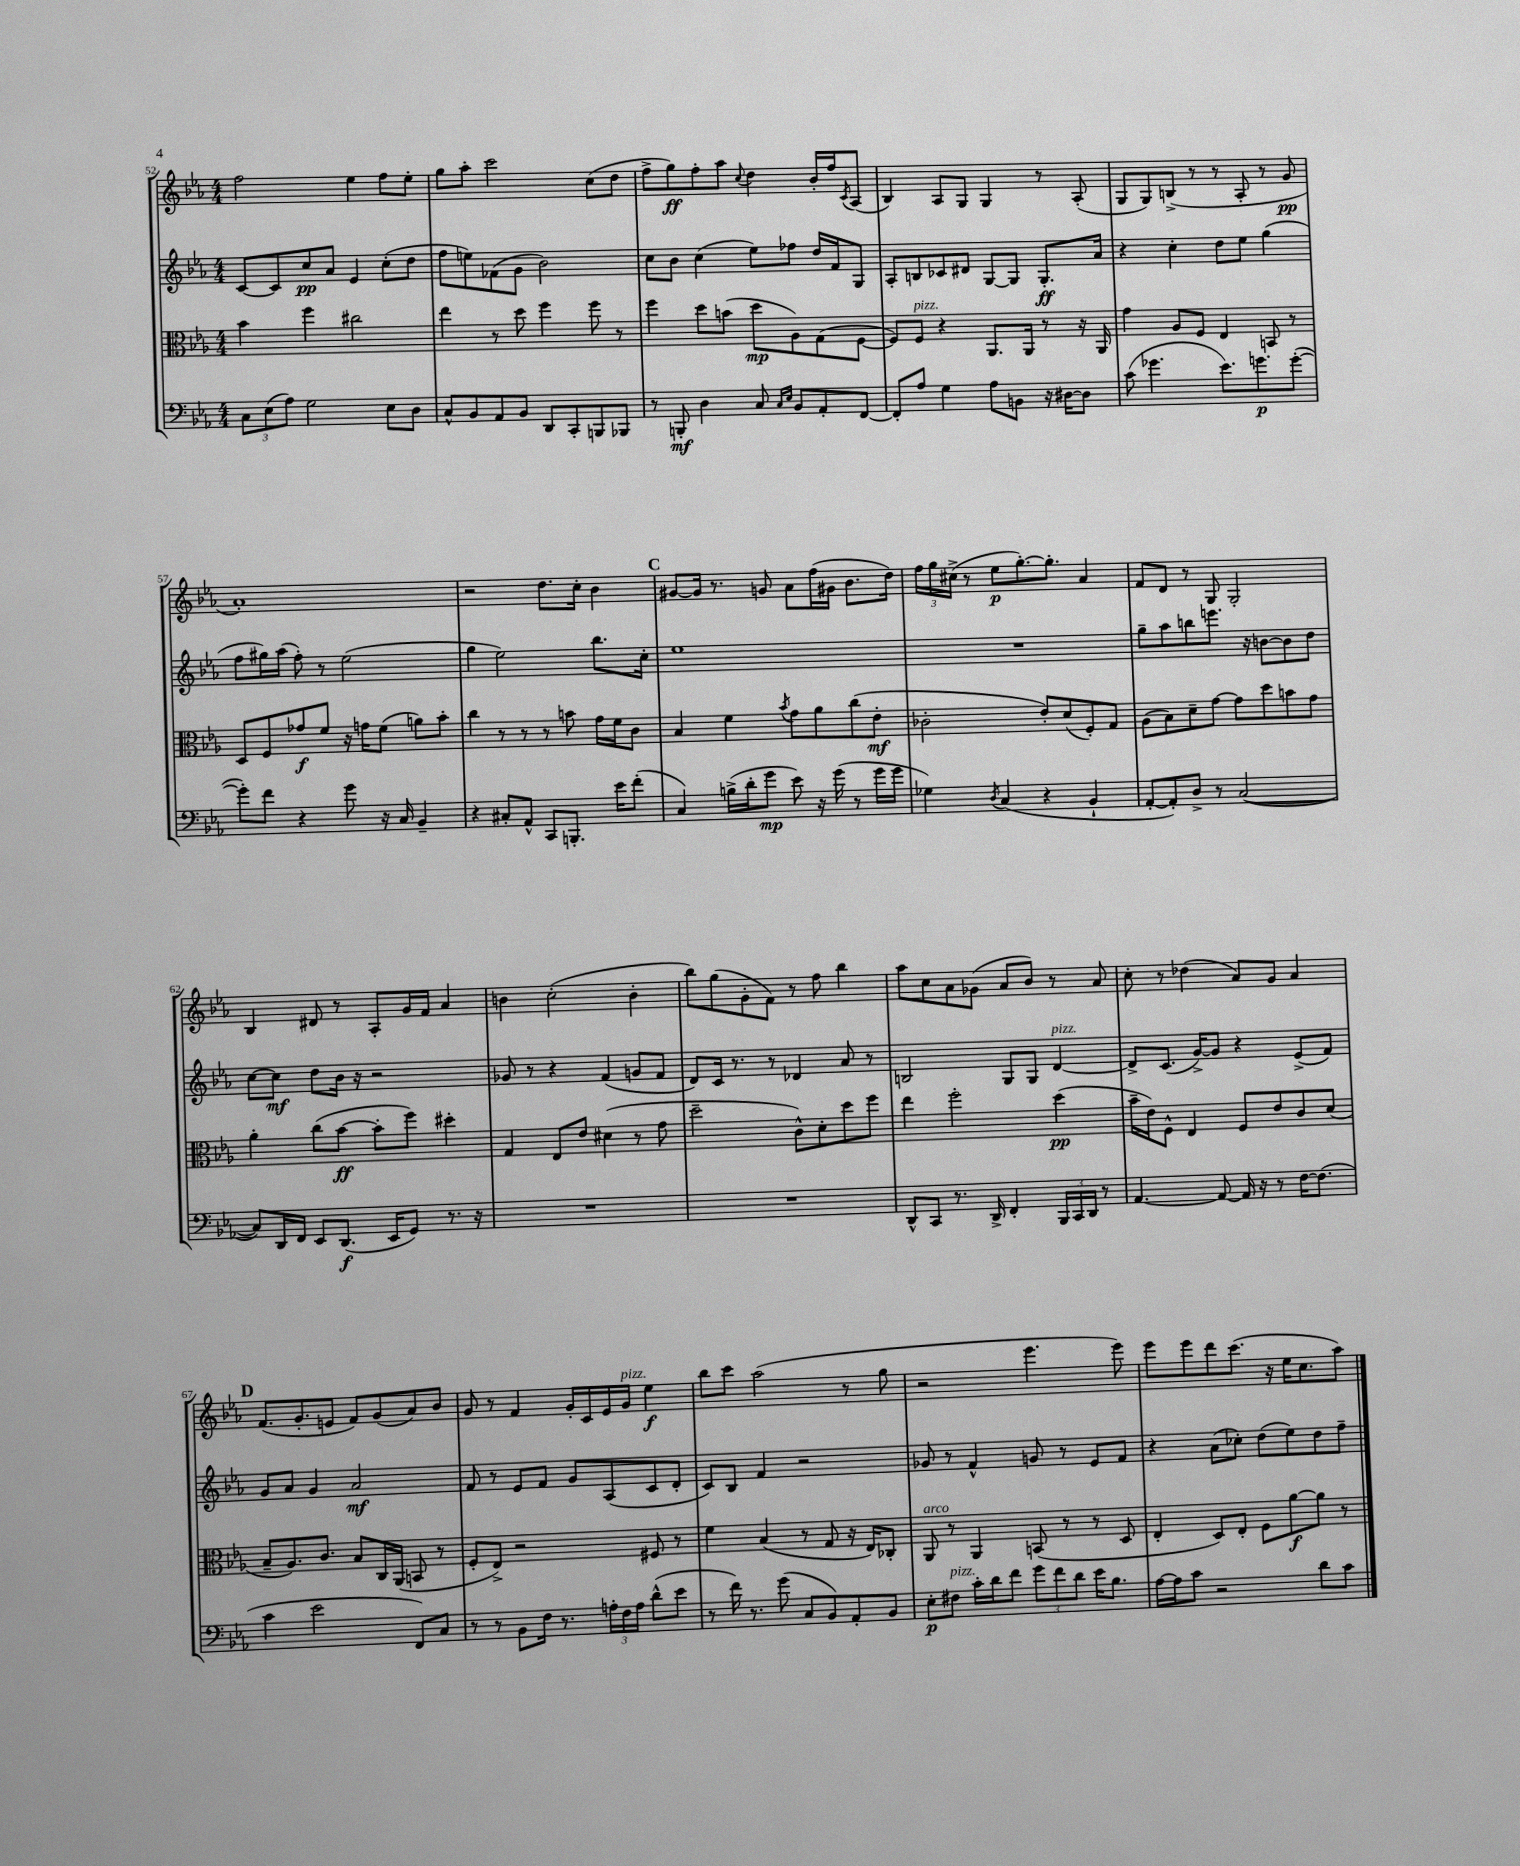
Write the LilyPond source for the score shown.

<<
\new StaffGroup <<
\new Staff = "s0" {
    \clef treble \key ees \major \numericTimeSignature \time 4/4
    f''2 ees''4 f''8 ees''8-. |
    g''8 aes''8-. c'''2 c''8( d''8 |
    f''8-> g''8\ff) f''8-. aes''8 \appoggiatura { c''8 } d''4 bes'16-. f''16 \acciaccatura { c'8 } aes8( |
    bes4) aes8 g8 g4 r8 aes8-.( |
    g8 g8) b8->( r8 r8 aes8-. r8 g'8\pp |
    aes'1-.) |
    r2 d''8. c''16-. bes'4 |
    \mark \markup { \bold "C" } gis'8~ gis'16 r8. g'8 aes'8 f''16( gis'16 bes'8. d''16) |
    \tuplet 3/2 { f''16 g''16 cis''16->( } r8 ees''8\p g''8.~-.) g''8.-. aes'4 |
    f'8 d'8 r8 g8 g2-. |
    bes4 dis'8 r8 aes8-. g'16 f'16 aes'4 |
    b'4 c''2-.( b'4-. |
    bes''8) g''8( g'8-. f'8) r8 f''8 bes''4 |
    aes''8 c''8 aes'8 ges'8( aes'8 bes'8) r8 aes'8 |
    c''8-. r8 des''4( aes'8) g'8 aes'4 |
    \mark \markup { \bold "D" } f'8.( g'8.-. e'8 f'8) g'8( aes'8) bes'8 |
    g'8 r8 f'4 g'16-. c'16 ees'16 g'16^\markup { \italic "pizz." } ees''4\f |
    bes''8 c'''8 aes''2( r8 g''8 |
    r2 ees'''4. ees'''8) |
    ees'''8 ees'''8 d'''8 c'''8.( r16 ees''16 c''8. aes''8) \bar "|." |
}
\new Staff = "s1" {
    \clef treble \key ees \major \numericTimeSignature \time 4/4
    c'8~ c'8 c''8\pp aes'8 ees'4 c''8-.( d''8 |
    f''8 e''8) fes'8( g'8 bes'2) |
    c''8 bes'8 c''4( ees''8) fes''8 d''16 f'16 g8 |
    aes8-. b8 ces'8 dis'8 g8~ g8 g8.-.\ff aes'16 |
    r4 c''4-. d''8 ees''8 g''4( |
    f''8 gis''16) aes''16( f''8-.) r8 ees''2( |
    g''4 ees''2) bes''8. c''16-. |
    \mark \markup { \bold "C" } ees''1 |
    R1 |
    g''8-- aes''8 b''8 e'''8. r16 b'8~ b'8 d''8 |
    c''8~ c''8\mf d''8 bes'16 r16 r2 |
    ges'8 r8 r4 f'4( g'8 f'8 |
    d'8) c'16 r8. r8 des'4 aes'8 r8 |
    b2 g8 g8 d'4~^\markup { \italic "pizz." } |
    d'8-> c'8.( g'16~->) g'8 r4 ees'8->( f'8) |
    \mark \markup { \bold "D" } g'8 aes'8 g'4 aes'2\mf |
    f'8 r8 ees'8 f'8 g'8 aes8( c'8 d'8-. |
    c'8) bes8 f'4 r2 |
    ges'8 r8 f'4-^ g'8 r8 ees'8 f'8 |
    r4 aes'8( ces''8-.) d''8( ees''8) d''8 f''8-- \bar "|." |
}
\new Staff = "s2" {
    \clef alto \key ees \major \numericTimeSignature \time 4/4
    bes'4 f''4 cis''2 |
    ees''4 r8 d''8 f''4 f''8 r8 |
    f''4 d''8 b'8( d''8\mp aes8) g8( f8~ |
    f8) f8^\markup { \italic "pizz." } r4 aes,8. aes,16 r8 r16 aes,16 |
    g'4 aes8 f8 ees4 b,8 r8 |
    d8 f8 ges'8\f f'8 r16 g'16 f'8( a'8) bes'8-. |
    c''4 r8 r8 r8 b'8 g'16 f'16 c'8 |
    \mark \markup { \bold "C" } bes4 f'4 \acciaccatura { bes'8 } g'8 aes'8 c''8( ees'8-.\mf |
    ces'2-. ees'8-.) d'8( f8-.) g8 |
    aes8( bes8) d'8-- g'8~ g'8 d''8 b'8 g'8 |
    aes'4-. c''8( bes'8~\ff bes'8-. f''8) dis''4-. |
    g4 ees8 ees'8 dis'4( r8 g'8 |
    d''2-- c'8-^) d'8-. d''8 f''8 |
    ees''4 f''2-. d''4\pp( |
    bes'16-- ees'16) f8-^ ees4 f8 ees'8 c'8 d'8( |
    \mark \markup { \bold "D" } bes8-- aes8.) c'8. bes8 c16 aes,16( b,8 r8 |
    f8-. ees8->) r2 fis8 r8 |
    f'4 bes4( r8 g8 r16 ees16) ces8-. |
    aes,8^\markup { \italic "arco" } r8 aes,4 b,8( r8 r8 d8 |
    ees4-. d8) ees8-. f8 aes'8~\f aes'8 r8 \bar "|." |
}
\new Staff = "s3" {
    \clef bass \key ees \major \numericTimeSignature \time 4/4
    \tuplet 3/2 { c8 ees8( aes8) } g2 ees8 d8 |
    c8-^ bes,8 aes,8 bes,8 d,8 c,8-. b,,8 bes,,8 |
    r8 b,,8-.\mf d4 c8 \grace { c16 ees16 } bes,8 aes,8-. f,8~ |
    f,8-. aes8 g4 aes8 b,8 r16 dis16~ dis8 |
    c'8( ges'4. ees'8.) g'8.\p g'8~-.( |
    g'8-.) f'8 r4 g'8 r16 c16 bes,4-- |
    r4 cis8-. aes,8-^ c,8 b,,8.-. ees'16 f'8-.( |
    \mark \markup { \bold "C" } c4) b16->( d'16-. g'8\mp ees'8) r16 g'16( r8 g'16 g'16 |
    ges4) \acciaccatura { d8 } c4( r4 bes,4-! |
    aes,8~-. aes,8-.) d8-> r8 c2~( |
    c8) d,16 f,16 ees,8 d,8.\f( ees,16 g,8) r8. r16 |
    R1 |
    R1 |
    d,8-^ c,8 r8. d,16-> f,4-. \tuplet 3/2 { bes,,16 c,16 d,16 } r8 |
    aes,4.~ aes,8~ aes,16 r16 r8 f16~ f8.( |
    \mark \markup { \bold "D" } c'4 ees'2 f,8) c8 |
    r8 r8 bes,8 f16 r8. \tuplet 3/2 { a16-. f16 a16 } d'8-^( ees'8 |
    r8 f'16) r8. g'8( c8 bes,8) aes,8-. bes,8 |
    ees8-.\p fis8^\markup { \italic "pizz." } c'16-. d'16 f'8 \tuplet 3/2 { g'8 f'8 d'8 } ees'16 bes8. |
    aes16~ aes16 c'8 r2 d'8 c'8 \bar "|." |
}
>>
>>
\layout { \context { \Score currentBarNumber = #52 } }
